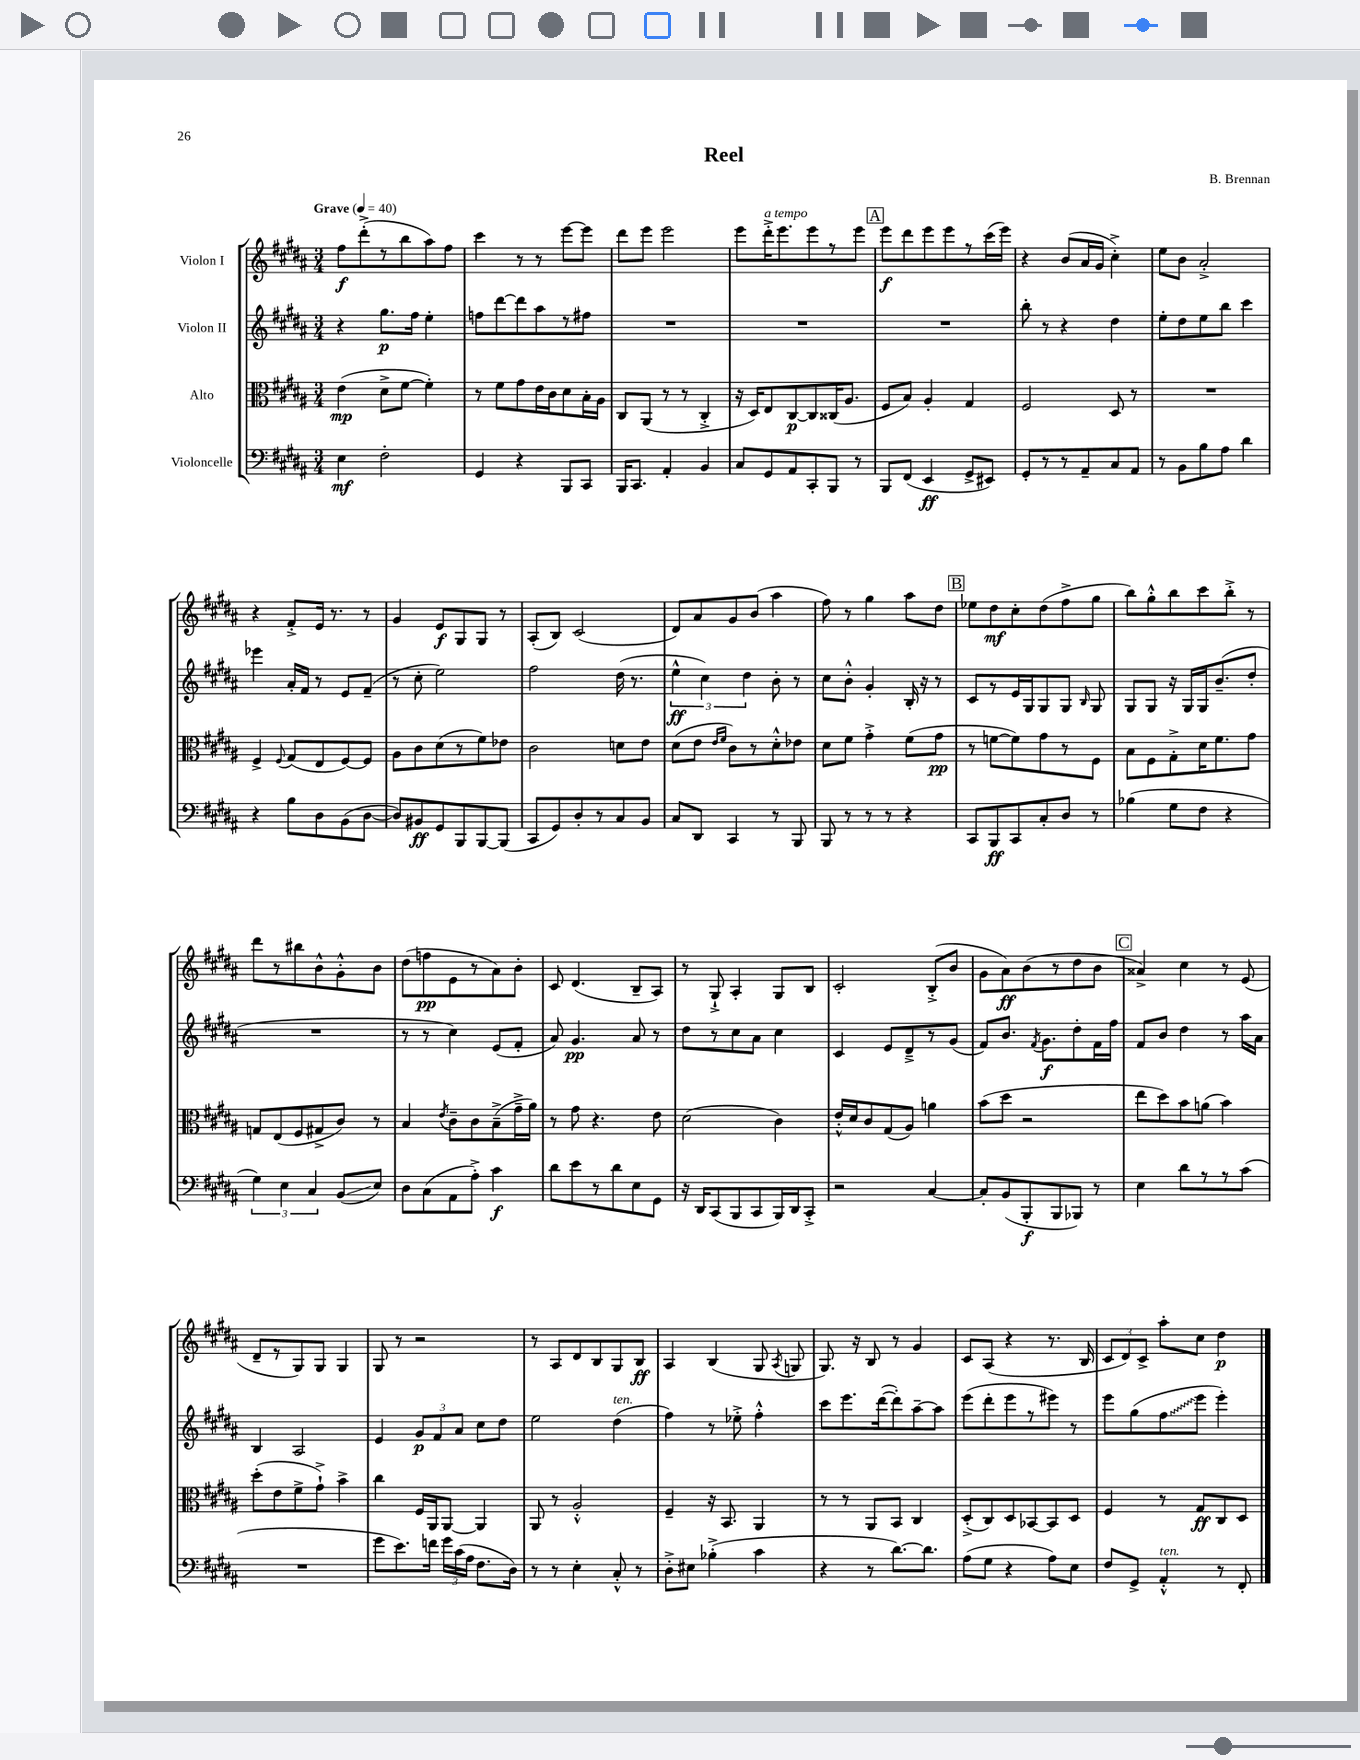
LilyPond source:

\header { title = "Reel" composer = "B. Brennan" }
<<
\new StaffGroup <<
\new Staff = "s0" \with { instrumentName = "Violon I" } {
    \clef treble \key b \major \numericTimeSignature \time 3/4 \tempo "Grave" 4 = 40
    \autoBeamOff fis''8[\f dis'''8-.->( r8 b''8 ais''8) fis''8] |
    cis'''4 r8 r8 e'''8[~ e'''8] |
    dis'''8[ e'''8] e'''2 |
    e'''8[ dis'''16-.->^\markup { \italic "a tempo" } e'''8. e'''8 r8 e'''8] |
    \mark \markup { \box "A" } e'''8[\f dis'''8 e'''8 e'''8 r8 cis'''16( e'''16]) |
    r4 b'8[( ais'16 gis'16] cis''4-.->) |
    e''8[ b'8] ais'2-.-> |
    r4 fis'8[-.-> e'16] r8. r8 |
    gis'4 e'8[\f gis8 gis8] r8 |
    ais8[-.( b8]) cis'2( |
    dis'8[) ais'8 gis'8 b'8]( ais''4 |
    fis''8) r8 gis''4 ais''8[ dis''8] |
    \mark \markup { \box "B" } ees''8[ dis''8\mf cis''8-. dis''8( fis''8-> gis''8] |
    b''8[) gis''8-.-^ b''8 cis'''8 b''8]-.-> r8 |
    dis'''8[ r8 bis''8 b'8-^ gis'8-.-^ b'8] |
    dis''8[( f''8\pp e'8 r8 ais'8) b'8]-. |
    cis'8 dis'4.( b8[-- ais8]) |
    r8 gis8-!-> ais4-. gis8[ b8] |
    cis'2-. b8[-.->( b'8] |
    gis'8[ ais'8\ff) b'8( r8 dis''8 b'8] |
    \mark \markup { \box "C" } aisis'4->) cis''4 r8 e'8( |
    dis'8[-- r8 gis8) gis8] gis4 |
    gis8 r8 r2 |
    r8 ais8[ dis'8 b8 gis8 b8]\ff |
    ais4 b4( gis8 \acciaccatura { ais8 } g8 |
    gis8.) r16 b8 r8 gis'4 |
    cis'8[ ais8]( r4 r8. b16 |
    \tuplet 3/2 { cis'8[ dis'8) cis'8]-> } ais''8[-. cis''8] dis''4\p \bar "|." |
}
\new Staff = "s1" \with { instrumentName = "Violon II" } {
    \clef treble \key b \major \numericTimeSignature \time 3/4
    \autoBeamOff r4 gis''8.[\p fis''16] e''4-. |
    f''8[ dis'''8~ dis'''8 ais''8 r8 fis''8] |
    R2. |
    R2. |
    \mark \markup { \box "A" } R2. |
    b''8-. r8 r4 dis''4 |
    e''8[-. dis''8 e''8 b''8] cis'''4 |
    ees'''4 ais'16[-. fis'16] r8 e'8[ fis'8]--( |
    r8 cis''8-. e''2) |
    fis''2 dis''16( r8. |
    \tuplet 3/2 { e''4-^\ff cis''4) dis''4 } b'8-. r8 |
    cis''8[ b'8]-.-^ gis'4-. b16-. r16 r8 |
    \mark \markup { \box "B" } cis'8[ r8 e'16 gis16 gis8 gis8] \grace { b16 } gis8 |
    gis8[ gis8] r16 gis16[ gis16 b'8.--( dis''8]-. |
    R2. |
    r8 r8 cis''4) e'8[( fis'8]-. |
    ais'8) gis'4.\pp ais'8 r8 |
    dis''8[ r8 cis''8 ais'8] cis''4 |
    cis'4 e'8[ dis'8---> r8 gis'8]( |
    fis'8[) b'8.] \acciaccatura { fis'8 } gis'8.[\f dis''8-. fis'16 fis''16] |
    \mark \markup { \box "C" } fis'8[ b'8] dis''4 r8 ais''16[ ais'16] |
    b4 ais2 |
    e'4 \tuplet 3/2 { gis'8[\p fis'8 ais'8] } cis''8[ dis''8] |
    e''2 dis''4^\markup { \italic "ten." }( |
    fis''4) r8 ees''8-.-> fis''4-.-^ |
    cis'''8[ e'''8. dis'''16~( dis'''8-.) ais''8~-- ais''8] |
    e'''8[( dis'''8-. e'''8 r8 eis'''8]) r8 |
    e'''8[ gis''8( \once \override Glissando.style = #'zigzag fis''8\glissando e'''8] e'''4-.) \bar "|." |
}
\new Staff = "s2" \with { instrumentName = "Alto" } {
    \clef alto \key b \major \numericTimeSignature \time 3/4
    \autoBeamOff e'4\mp( dis'8[-> fis'8]~ fis'4-.) |
    r8 fis'8[ gis'8 e'16 cis'16 dis'8 b16-. ais16] |
    cis8[ ais,8]( r8 r8 cis4-.-> |
    r16 dis16[) e8 cis8~\p cis8 cisis16( ais8.] |
    \mark \markup { \box "A" } fis8[ b8]) ais4-. gis4 |
    fis2 dis8 r8 |
    R2. |
    fis4-> \appoggiatura { fis8 } gis8[( e8 fis8~) fis8] |
    ais8[ cis'8 dis'8( r8 fis'8) ees'8] |
    cis'2 d'8[ e'8] |
    dis'8[( e'8] \grace { e'16[ fis'16] } cis'8[) r8 dis'8-.-^ ees'8] |
    dis'8[ fis'8] gis'4-.-> fis'8[( gis'8]\pp |
    \mark \markup { \box "B" } r8 f'8[~ f'8) gis'8 r8 fis8] |
    b8[ fis8 gis8-.-> dis'16 fis'8. gis'8] |
    g8[ e8( fis8 gis8-> cis'8]) r8 |
    b4 \acciaccatura { e'8 } cis'8[-- cis'8 b8--->( gis'16---> ais'16]) |
    r8 gis'8 r4. e'8 |
    dis'2( cis'4) |
    e'16[-.-^ dis'16 cis'8 gis8( ais8]) a'4 |
    b'8[( dis''8] r2 |
    \mark \markup { \box "C" } e''8[ dis''8) b'8 a'8]( b'4) |
    dis''8[-.( e'8 fis'8-> gis'8]-!->) b'4-> |
    cis''4 fis16[ ais,16 ais,8]~ ais,4 |
    ais,8 r8 ais2-.-^ |
    fis4-- r16 b,8. ais,4 |
    r8 r8 ais,8[ b,8] cis4 |
    dis8[-.->( cis8) dis8 bes,8~ bes,8 dis8] |
    fis4 r8 gis8[\ff cis8 dis8] \bar "|." |
}
\new Staff = "s3" \with { instrumentName = "Violoncelle" } {
    \clef bass \key b \major \numericTimeSignature \time 3/4
    \autoBeamOff e4\mf fis2-. |
    gis,4 r4 b,,8[ cis,8] |
    b,,16[ cis,8.] ais,4-. b,4 |
    cis8[ gis,8 ais,8 cis,8-. b,,8] r8 |
    \mark \markup { \box "A" } b,,8[ fis,8]( e,4\ff gis,8[-> eis,8]) |
    gis,8[-. r8 r8 ais,8-- cis8 ais,8] |
    r8 b,8[ b8 ais8] dis'4 |
    r4 b8[ dis8 b,8( dis8]~ |
    dis8[) bis,8\ff gis,8 b,,8 b,,8~ b,,8]( |
    cis,8[ gis,8) dis8-. r8 cis8 b,8] |
    cis8[ dis,8] cis,4 r8 b,,8 |
    b,,8 r8 r8 r8 r4 |
    \mark \markup { \box "B" } cis,8[ b,,8\ff cis,8 cis8-. dis8] r8 |
    bes4( gis8[ fis8] r4 |
    \tuplet 3/2 { gis4) e4 cis4 } b,8[\glissando( e8]) |
    dis8[ cis8( ais,8 ais8]-.->) cis'4\f |
    dis'8[ e'8 r8 dis'8 e8 gis,8] |
    r16 dis,16[ cis,8( b,,8 cis,8 b,,16) dis,16 cis,8]-.-> |
    r2 cis4~ |
    cis8[-. b,8( b,,8-.\f b,,8 bes,,8]) r8 |
    \mark \markup { \box "C" } e4 dis'8[ r8 r8 cis'8]( |
    R2. |
    gis'8[ e'8.) f'16] \tuplet 3/2 { gis'16[ cis'16( ais16] } fis8.[ dis16]) |
    r8 r8 e4-. cis8-.-^ r8 |
    dis8[-.-> eis8] bes4-.->( cis'4 |
    r4 r8 dis'8.[~) dis'8.] |
    ais8[( gis8] r4 ais8[) e8] |
    fis8[ gis,8]-> ais,4-.-^^\markup { \italic "ten." } r8 fis,8-. \bar "|." |
}
>>
>>
\layout { \context { \Score \remove "Bar_number_engraver" } }
